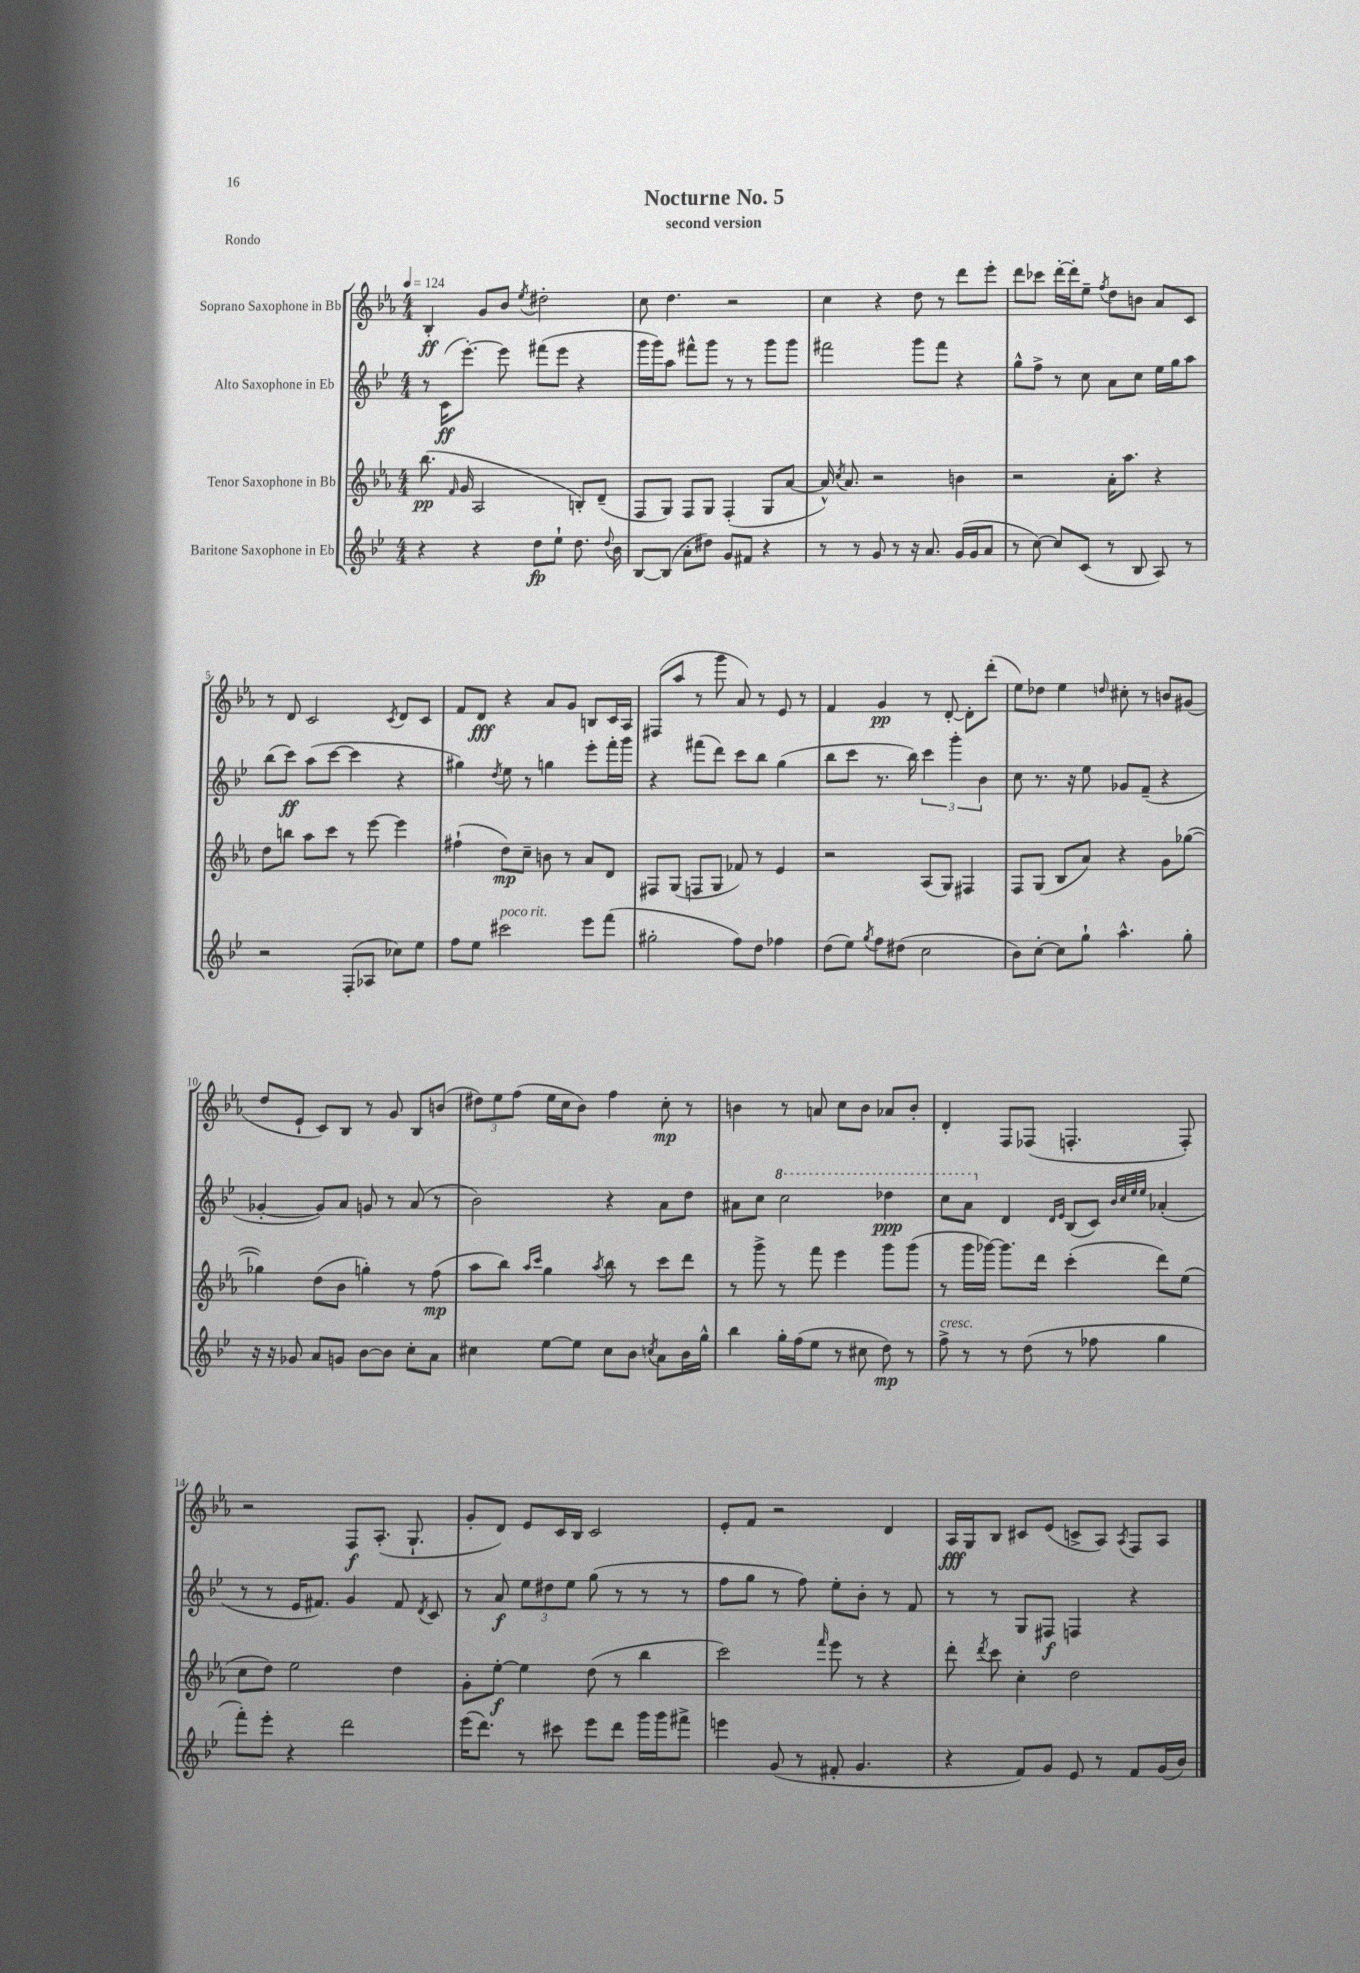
\header { title = "Nocturne No. 5" subtitle = "second version" piece = "Rondo" }
<<
\new StaffGroup <<
\new Staff = "s0" \with { instrumentName = "Soprano Saxophone in Bb" } {
    \clef treble \key ees \major \numericTimeSignature \time 4/4 \tempo 4 = 124
    \autoBeamOff bes4-.\ff g'8[ bes'8] \acciaccatura { ees''8 } dis''2-. |
    c''8 d''4. r2 |
    c''4 r4 d''8 r8 d'''8[ ees'''8]-. |
    d'''8[ ces'''8] d'''16[~-. d'''16-. ees''8]-- \acciaccatura { f''8 } d''8[ b'8] aes'8[ c'8] |
    r8 d'8 c'2 \acciaccatura { c'8 } d'8[ c'8] |
    f'8[ d'8]\fff r4 aes'8[ g'8] b8[ c'16 aes16] |
    fis8[( aes''8] r8 g'''8 aes'8) r8 ees'8 r8 |
    f'4 g'4\pp r8 d'8~-. d'8[-. d'''8]-.( |
    ees''8[) des''8] ees''4 \grace { d''16 } cis''8-. r8 b'8[ gis'8]( |
    d''8[ ees'8]-! c'8[) bes8] r8 g'8 bes8[ b'8]( |
    \tuplet 3/2 { dis''8[) ees''8 f''8]( } ees''16[ c''16 bes'8]) f''4 c''8-.\mp r8 |
    b'4 r8 a'8 c''8[ b'8] aes'8[ b'8]-. |
    d'4-. f8[ fes8]( f4.-. f8-.) |
    r2 f8[\f aes8.]-.( g8.-! |
    g'8[-. d'8]) ees'8[ c'16 bes16] c'2 |
    ees'8[-. f'8] r2 d'4 |
    aes16[\fff g16 bes8] cis'8[ ees'8]( c'8[-> aes8]) \acciaccatura { aes8 } f8[ aes8] \bar "|." |
}
\new Staff = "s1" \with { instrumentName = "Alto Saxophone in Eb" } {
    \clef treble \key bes \major \numericTimeSignature \time 4/4
    \autoBeamOff r8 c'16[\ff( ees'''8.]~-.) ees'''8 fis'''8[( ees'''8] r4 |
    g'''16[ g'''16) a''8] fis'''8[-^ g'''8] r8 r8 g'''8[ g'''8] |
    fis'''2 g'''8[ fis'''8] r4 |
    g''8[-^ f''8]-> r8 c''8 a'8[ c''8] ees''16[ g''16 a''8] |
    bes''8[( c'''8]\ff) a''8[( c'''8]~ c'''4 r4 |
    gis''4) \acciaccatura { d''8 } ees''8 r8 g''4 ees'''8[-. f'''16-. g'''16] |
    r4 fis'''8[( d'''8]) c'''8[ bes''8] g''4( |
    bes''8[ c'''8] r8. bes''16) \tuplet 3/2 { c'''4 g'''4-. bes'4 } |
    c''8 r8. r16 ees''8 ges'8[ f'8]--( r4 |
    ges'4~-. ges'8[) a'8] g'8 r8 a'8( r8 |
    bes'2) r4 a'8[ d''8] |
    ais'8[ c''8] \ottava #1 c'''2 des'''4\ppp |
    c'''8[ a''8] \ottava #0 d'4 \grace { d'16[ ees'16] } bes8[( c'8]) \grace { bes'32[ c''32 ees''32 ees''32] } aes'4-.( |
    r8 r8 ees'16[ fis'8.]) g'4 fis'8 \acciaccatura { d'8 } c'8 |
    r8 a'8\f \tuplet 3/2 { ees''8[ dis''8 ees''8] } g''8( r8 r8 r8 |
    f''8[ g''8] r8 f''8) ees''8[-. bes'8]-. r8 f'8 |
    r8 r8 g8[ fis8]\f f4 r4 \bar "|." |
}
\new Staff = "s2" \with { instrumentName = "Tenor Saxophone in Bb" } {
    \clef treble \key ees \major \numericTimeSignature \time 4/4
    \autoBeamOff bes''8.\pp( \grace { f'16 } g'16 aes2 b8[-.) d'8]--( |
    f8[ g8]) f8[ g8] f4-.( g8[ aes'8]~ |
    aes'16-^) \acciaccatura { c''8 } aes'8. r2 b'4 |
    r2 aes'16[-. aes''8.] r4 |
    d''8[ b''8] aes''8[ c'''8] r8 ees'''8~ ees'''4 |
    fis''4-!( d''8[\mp) c''8]-- b'8 r8 aes'8[ d'8] |
    fis8[ g8]( f8[ g8] fes'8) r8 ees'4 |
    r2 aes8[( g8]) fis4 |
    f8[ g8]( bes8[ aes'8]) r4 g'8[ ges''8]~( |
    ges''4) d''8[( bes'8] g''4-.) r8 f''8\mp( |
    aes''8[ bes''8]) \grace { aes''16[ c'''16] } g''4 \acciaccatura { aes''8 } bes''8 r8 c'''8[ d'''8] |
    r8 g'''8-> r8 f'''8 ees'''4 g'''8[ g'''8]( |
    r8 g'''16[ ges'''16]~) ges'''8.[ d'''16] c'''4-.( d'''8[) ees''8]( |
    c''8[ d''8]) ees''2 d''4 |
    g'8[-. ees''8]~-.\f ees''4 d''8( r8 bes''4 |
    c'''2) \grace { f'''16 } ees'''8 r8 r4 |
    d'''8-. \acciaccatura { d'''8 } c'''8 c''4-. d''2 \bar "|." |
}
\new Staff = "s3" \with { instrumentName = "Baritone Saxophone in Eb" } {
    \clef treble \key bes \major \numericTimeSignature \time 4/4
    \autoBeamOff r4 r4 d''8[\fp ees''8]-! d''8. \appoggiatura { d''8 } bes'16 |
    bes8[~ bes8]( a'8[-. dis''8]) g'8[ fis'8] r4 |
    r8 r8 g'8 r8 r16 a'8. g'16[( g'16 a'8] |
    r8 c''8~) c''8[ c'8]( r8 bes8 a8) r8 |
    r2 f8[-.( aes8] ces''8[) ees''8] |
    f''8[ ees''8] cis'''2^\markup { \italic "poco rit." } ees'''8[ f'''8]( |
    gis''2-. f''8[) d''8] fes''4 |
    d''8[( ees''8]) \acciaccatura { g''8 } f''8[ dis''8]( c''2 |
    bes'8[) c''8]~-. c''8[ g''8]-! a''4.-^ g''8-. |
    r16 r16 ges'8 a'8[ g'8] bes'8[~ bes'8] c''8[-. a'8] |
    cis''4 ees''8[~ ees''8] cis''8[ bes'8] \acciaccatura { c''8 } a'8[ bes'16 g''16]-^ |
    bes''4 g''16[-. f''16( ees''8] r8 cis''8 d''8\mp) r8 |
    f''8->^\markup { \italic "cresc." } r8 r8 d''8( r8 fes''8 g''4 |
    f'''8[-.) ees'''8]-. r4 d'''2 |
    ees'''16[( d'''8.]) r8 cis'''8 ees'''8[ d'''8] g'''16[ g'''16 fis'''8]-> |
    e'''4 g'8( r8 fis'8-. g'4. |
    r4 f'8[) g'8] ees'8 r8 f'8[ g'16( bes'16]) \bar "|." |
}
>>
>>
